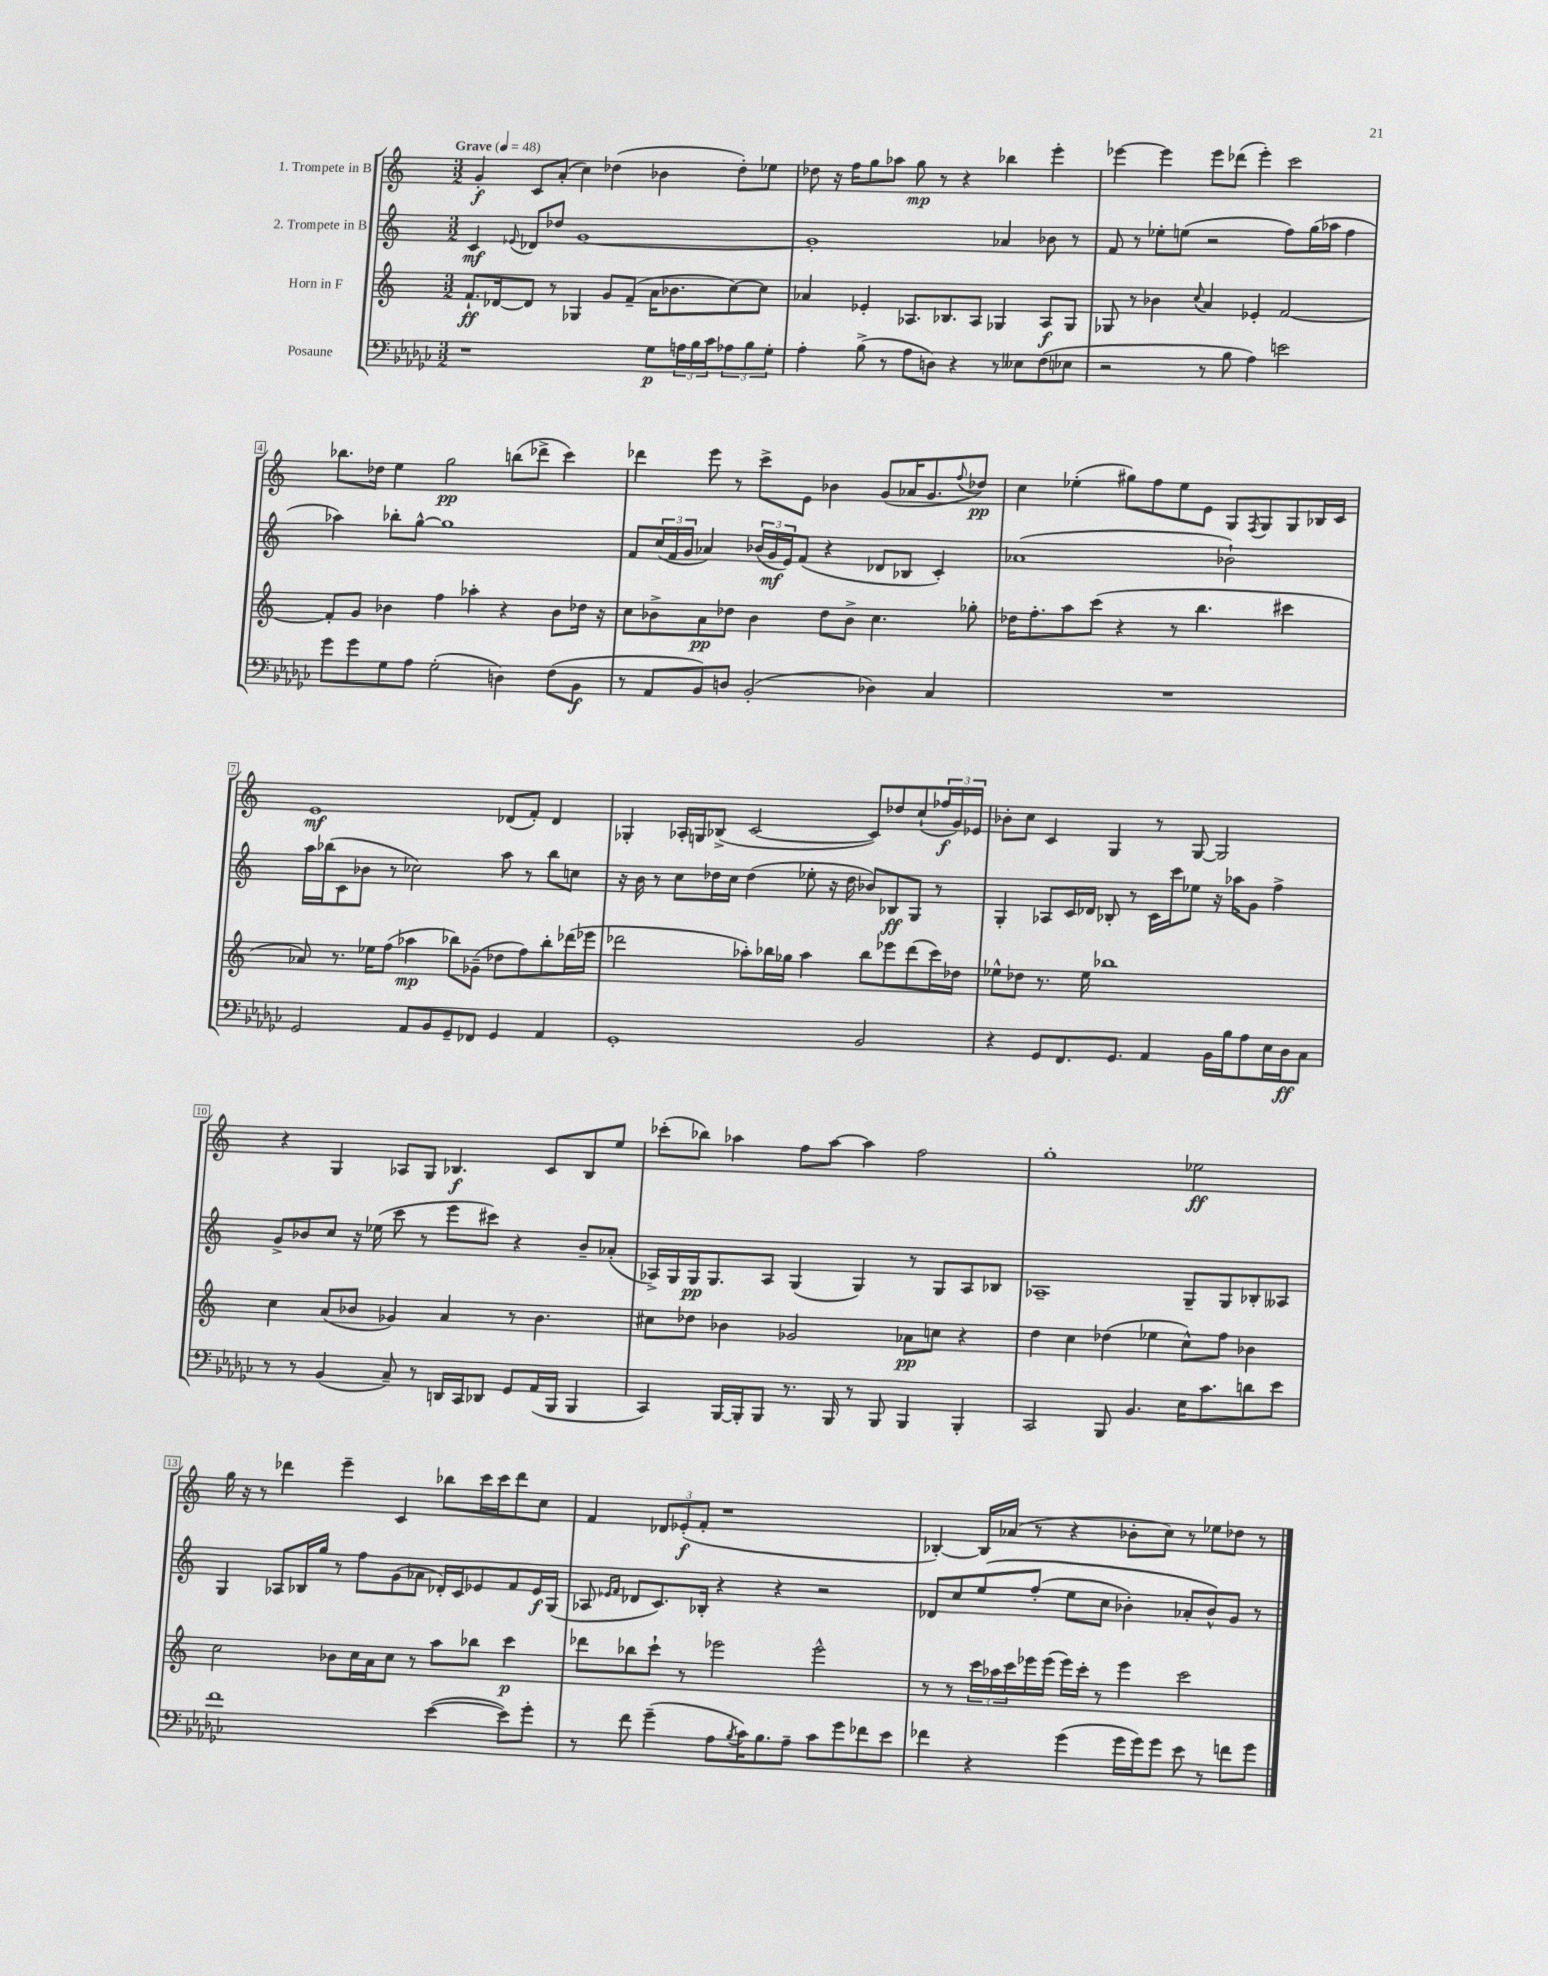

**kern	**dynam	**kern	**dynam	**kern	**dynam	**kern	**dynam
*part4	*part4	*part3	*part3	*part2	*part2	*part1	*part1
*staff4	*staff4	*staff3	*staff3	*staff2	*staff2	*staff1	*staff1
*I"Posaune	*	*I"Horn in F	*	*I"2. Trompete in B	*	*I"1. Trompete in B	*
*clefF4	*	*clefG2	*	*clefG2	*	*clefG2	*
*k[b-e-a-d-g-c-]	*	*k[]	*	*k[]	*	*k[]	*
*M3/2	*	*M3/2	*	*M3/2	*	*M3/2	*
*MM48	*	*MM48	*	*MM48	*	*MM48	*
=1	=1	=1	=1	=1	=1	=1	=1
!	!	!	!	!	!	!LO:TX:a:B:t=Grave	!
1r	.	8.f`/L	ff	4c/	mf	4g'/	f
.	.	[16d-X/k	.	.	.	.	.
.	.	.	.	8qqe-X/	.	.	.
.	.	8d-/J]	.	8d-X/L	.	8c/L	.
.	.	8r	.	8dd-X/J	.	(8a'/J	.
.	.	4G-X/	.	[1g	.	4cc\)	.
.	.	8g/L	.	.	.	(4dd-X\	.
.	.	(8f~/J	.	.	.	.	.
8G-\L	p	16a\KL	.	.	.	4b-X\	.
.	.	8.b-X\	.	.	.	.	.
24An\L	.	.	.	.	.	.	.
24B-\	.	.	.	.	.	.	.
24c-\J	.	.	.	.	.	.	.
12A-X\	.	[8cc\)	.	.	.	8dd-'\L)	.
12B-\	.	.	.	.	.	.	.
.	.	8cc\J]	.	.	.	8ee-X\J	.
12G-'\J	.	.	.	.	.	.	.
=2	=2	=2	=2	=2	=2	=2	=2
4A-'\	.	4a-X/	.	1g']	.	8dd-X\	.
.	.	.	.	.	.	16r	.
.	.	.	.	.	.	16ff\KL	.
(8B-^\	.	4e-X'/	.	.	.	8gg\	.
8r	.	.	.	.	.	8aa-X\J	.
8A-\L	.	8.A-X/L	.	.	.	8gg\	mp
8Dn\J)	.	.	.	.	.	8r	.
.	.	8.B-X/	.	.	.	.	.
4r	.	.	.	.	.	4r	.
.	.	8A-/J	.	.	.	.	.
8r	.	4G-X/	.	4a-X/	.	4bb-X\	.
8E--X\L	.	.	.	.	.	.	.
(8F\	.	8A-/L	f	8b-X\	.	4eee'\	.
8E-X\J	.	8G-/J	.	8r	.	.	.
=3	=3	=3	=3	=3	=3	=3	=3
2r	.	8G-X/	.	8f/	.	[4eee-X\	.
.	.	8r	.	8r	.	.	.
.	.	4b-X\	.	8ee-X'\L	.	4eee-\]	.
.	.	.	.	(8een\J	.	.	.
.	.	8qqcc/	.	.	.	.	.
8r	.	4a/	.	2r	.	8eee-\L	.
8B-\	.	.	.	.	.	(8ddd-X\J	.
4A-\)	.	4e-X'/	.	.	.	4eee-'\)	.
2en\	.	[2f/	.	8ff\L)	.	2ccc\	.
.	.	.	.	(16gg\L	.	.	.
.	.	.	.	16aa-X\JJ	.	.	.
.	.	.	.	4ff\	.	.	.
!!LO:LB:g=z
=4	=4	=4	=4	=4	=4	=4	=4
8g-\L	.	8f'/L]	.	4aa-X\)	.	8.bb-X\L	.
8g-\	.	8g/J	.	.	.	.	.
.	.	.	.	.	.	16dd-X\Jk	.
8G-\	.	4b-X\	.	8bb-X'\L	.	4ee\	.
8A-\J	.	.	.	[8gg^^\J	.	.	.
(2G-'\	.	4ff\	.	1gg]	.	2gg\	pp
.	.	4aa-X'\	.	.	.	.	.
4Dn\)	.	4r	.	.	.	(8bbn\L	.
.	.	.	.	.	.	8ddd-X^\J	.
(8F\L	.	8b-\L	.	.	.	4ccc\)	.
8BB-\J	f	16dd-X\Jk	.	.	.	.	.
.	.	16r	.	.	.	.	.
=5	=5	=5	=5	=5	=5	=5	=5
8r	.	8cc\L	.	8f/L	.	4ddd-X\	.
8AA-/L	.	8b-X^\	.	(24cc/L	.	.	.
.	.	.	.	24f/	.	.	.
.	.	.	.	24g/JJ	.	.	.
8BB-/)	.	8a\	pp	4a-X/)	.	8eee\	.
8Dn/J	.	8dd-X\J	.	.	.	8r	.
(2BB-'/	.	4b-\	.	(24b-X/LL	.	8ccc^\L	.
.	.	.	.	24g/	mf	.	.
.	.	.	.	24e/J)	.	.	.
.	.	.	.	(8f/J	.	8e\J	.
.	.	8dd-\L	.	4r	.	4b-X\	.
.	.	8b-^\J	.	.	.	.	.
4D-X\)	.	4.cc\	.	8d-X/L	.	(8g/L	.
.	.	.	.	8B-X/J	.	16a-X/K	.
.	.	.	.	.	.	8.g/	.
4C-/	.	.	.	4c'/)	.	.	.
.	.	.	.	.	.	8qqff/	.
.	.	8gg-X'\	.	.	.	8dd-X/J)	pp
=6	=6	=6	=6	=6	=6	=6	=6
1.r	.	16dd-X\KL	.	(1a-X	.	4cc\	.
.	.	8.ff'\	.	.	.	.	.
.	.	8aa\	.	.	.	(4ee-X'\	.
.	.	(8ccc\J	.	.	.	.	.
.	.	4r	.	.	.	8gg#X\L)	.
.	.	.	.	.	.	8ff\	.
.	.	8r	.	.	.	8ee-\	.
.	.	4.bb\	.	.	.	8e\J	.
.	.	.	.	2b-X`\)	.	8G/L	.
.	.	.	.	.	.	8qF/	.
.	.	.	.	.	.	8G/	.
.	.	4ccc#X\	.	.	.	8G/	.
.	.	.	.	.	.	16B-X/L	.
.	.	.	.	.	.	16c/JJ	.
!!LO:LB:g=z
=7	=7	=7	=7	=7	=7	=7	=7
2GG-/	.	8a-X/)	.	16aa\LL	.	1e	mf
.	.	.	.	(16bb-X\J	.	.	.
.	.	8.r	.	8c\	.	.	.
.	.	.	.	8b-X\J	.	.	.
.	.	16ee-X\KL	.	.	.	.	.
.	.	(8ff\J	.	8r	.	.	.
8AA-/L	.	4aa-X\	mp	2cc-X\)	.	.	.
8BB-/	.	.	.	.	.	.	.
8GG-~/	.	8bb-X\L)	.	.	.	.	.
8FF-X/J	.	(8g-X~\J	.	.	.	.	.
4GG-/	.	8dd-X\L	.	8aa\	.	(8d-X/L	.
.	.	8ff\)	.	8r	.	8f'/J)	.
4AA-/	.	8bb-'\	.	8bb-\L	.	4d-/	.
.	.	(16ddd-X\L	.	8ccn\J	.	.	.
.	.	16eee-X\JJ	.	.	.	.	.
=8	=8	=8	=8	=8	=8	=8	=8
1GG-'	.	2ddd-X\	.	16r	.	4G-X'/	.
.	.	.	.	16b\	.	.	.
.	.	.	.	8r	.	.	.
.	.	.	.	8cc\L	.	16A-X'/LL	.
.	.	.	.	.	.	16Gn/J	.
.	.	.	.	16dd-X\L	.	(8B-X^/J	.
.	.	.	.	16cc\JJ	.	.	.
.	.	8aa-X'\L)	.	(4dd-\	.	[2c/	.
.	.	16bb-X\L	.	.	.	.	.
.	.	16gg-X\JJ	.	.	.	.	.
.	.	4aa-\	.	8ee-X'\	.	.	.
.	.	.	.	16r	.	.	.
.	.	.	.	16dd-\	.	.	.
2BB-/	.	8bb-\L	.	8b-X/L)	.	8c/L])	.
.	.	8eee-X\	.	8B-X/	ff	8dd-X/	.
.	.	(8ddd-\	.	8G/J	.	(8cc`/	.
.	.	16ccc\L)	.	8r	.	24ff-X/L	f
.	.	.	.	.	.	24g/)	.
.	.	16dd-X\JJ	.	.	.	.	.
.	.	.	.	.	.	24e-X/JJ	.
=9	=9	=9	=9	=9	=9	=9	=9
4r	.	8ee-X^^\L	.	4G'/	.	8b-X'\L	.
.	.	8dd-X\J	.	.	.	8cc\J	.
8GG-/L	.	8.r	.	8A-X/L	.	4c/	.
8.FF/	.	.	.	16c/L	.	.	.
.	.	16ee-\	.	16d-X/JJ	.	.	.
.	.	1bb-X	.	8B-X'/	.	4G/	.
8.GG-/J	.	.	.	.	.	.	.
.	.	.	.	8r	.	.	.
4AA-/	.	.	.	16c\LL	.	8r	.
.	.	.	.	16ccc\J	.	.	.
.	.	.	.	8ee-X\J	.	[8G/	.
16BB-\LL	.	.	.	16r	.	2G/]	.
16B-\J	.	.	.	16aa-X\KL	.	.	.
8A-\	.	.	.	8g\J	.	.	.
16E-\L	.	.	.	4ff^\	.	.	.
16D-\J	ff	.	.	.	.	.	.
8C-\J	.	.	.	.	.	.	.
!!LO:LB:g=z
=10	=10	=10	=10	=10	=10	=10	=10
8r	.	4cc\	.	8g^/L	.	4r	.
8r	.	.	.	8b-X/	.	.	.
(4BB-/	.	(8a/L	.	8cc/J	.	4G/	.
.	.	8b-X/J	.	16r	.	.	.
.	.	.	.	(16ee-X\	.	.	.
8C-~/)	.	4g-X/)	.	8ccc\	.	8A-X/L	.
8r	.	.	.	8r	.	8G/J	.
16DDn/LL	.	4a/	.	8eee\L	.	4.B-X/	f
16CC-/J	.	.	.	.	.	.	.
8DD-X/J	.	.	.	8ccc#X\J)	.	.	.
8GG-/L	.	8r	.	4r	.	.	.
(16AA-/L	.	4.b-\	.	.	.	8c/L	.
16BBB-/JJ	.	.	.	.	.	.	.
4BBB-/	.	.	.	8b-~/L	.	8B-/	.
.	.	.	.	(8a-X'/J	.	8ee/J	.
=11	=11	=11	=11	=11	=11	=11	=11
4CC-/)	.	8cc#X\L	.	16A-X^/LL)	.	(8ccc-X'\L	.
.	.	.	.	16G/	.	.	.
.	.	8dd-X\J	.	16G/J	pp	8bb-X\J)	.
.	.	.	.	8.G/	.	.	.
[16BBB-/LL	.	4b-X\	.	.	.	4aa-X\	.
16BBB-'/J]	.	.	.	.	.	.	.
8BBB-/J	.	.	.	8A-/J	.	.	.
8.r	.	2g-X/	.	(4G/	.	8ff\L	.
.	.	.	.	.	.	[8aa-\J	.
16BBB-/	.	.	.	.	.	.	.
8r	.	.	.	4G/)	.	4aa-\]	.
8BBB-/	.	.	.	.	.	.	.
4BBB-/	.	8a-X\L	pp	8r	.	2ff\	.
.	.	8ccn\J	.	8G/L	.	.	.
4BBB-'/	.	4r	.	8A-/	.	.	.
.	.	.	.	8B-X/J	.	.	.
=12	=12	=12	=12	=12	=12	=12	=12
2CC-/	.	4dd\	.	1A-X~	.	1gg'	.
.	.	4cc\	.	.	.	.	.
8BBB-/	.	(4dd-X\	.	.	.	.	.
4.BB-/	.	.	.	.	.	.	.
.	.	4ee-X\	.	.	.	.	.
16E-\KL	.	8cc^^\L)	.	8G~/L	.	2ee-X\	ff
8.c-\	.	.	.	.	.	.	.
.	.	8ff\J	.	8G/	.	.	.
8dn\	.	4b-X\	.	8B-X'/	.	.	.
8e-\J	.	.	.	8A--X/J	.	.	.
!!LO:LB:g=z
=13	=13	=13	=13	=13	=13	=13	=13
1f	.	2cc\	.	4G/	.	16gg\	.
.	.	.	.	.	.	16r	.
.	.	.	.	.	.	8r	.
.	.	.	.	8A-X/L	.	4ddd-X\	.
.	.	.	.	16B-X/L	.	.	.
.	.	.	.	16gg/JJ	.	.	.
.	.	8b-X\L	.	8r	.	4eee~\	.
.	.	16cc\L	.	8ff\L	.	.	.
.	.	16a\J	.	.	.	.	.
.	.	8cc\J	.	(8g\	.	4c/	.
.	.	8r	.	8a-X\J	.	.	.
([4e-\	.	8aa\L	.	16d-X'/LL)	.	8bb-X\L	.
.	.	.	.	16c/J	.	.	.
.	.	8bb-X\J	.	8e-X/	.	16ccc\L	.
.	.	.	.	.	.	16ccc\J	.
8e-\L])	.	4ccc\	p	8f/	.	8ddd-\	.
8g-'\J	.	.	.	16e-/L	f	8cc\J	.
.	.	.	.	(16G/JJ	.	.	.
=14	=14	=14	=14	=14	=14	=14	=14
8r	.	8ddd-X\L	.	8A-X/	.	4f/	.
.	.	.	.	16qqe-X/LL	.	.	.
.	.	.	.	16qqf/JJ	.	.	.
8f\	.	8bb-X\	.	8d-X/L	.	.	.
(4g-~\	.	8ccc`\J	.	8.c/)	.	12d-X/L	.
.	.	.	.	.	.	(12e-X'/	f
.	.	8r	.	.	.	.	.
.	.	.	.	.	.	12f'/J	.
.	.	.	.	16B-X'/Jk	.	.	.
8A-\L	.	2eee-X\	.	4r	.	1r	.
8qB-/	.	.	.	.	.	.	.
16c-\K)	.	.	.	.	.	.	.
8.B-\	.	.	.	.	.	.	.
.	.	.	.	4r	.	.	.
8A-~\J	.	.	.	.	.	.	.
8c-\L	.	2eee-^^\	.	2r	.	.	.
8g-\	.	.	.	.	.	.	.
8f-X\	.	.	.	.	.	.	.
8e-\J	.	.	.	.	.	.	.
=15	=15	=15	=15	=15	=15	=15	=15
4f-X\	.	8r	.	8d-X/L	.	[4B-X'/)	.
.	.	8r	.	8cc/	.	.	.
4r	.	24ccc\LL	.	(8ee/	.	16B-/LL]	.
.	.	24aa-X\	.	.	.	.	.
.	.	.	.	.	.	(16a-X/JJ	.
.	.	24ccc\	.	.	.	.	.
.	.	16eee-X\	.	(8ff'/J	.	8r	.
.	.	(16eee-\JJ	.	.	.	.	.
(4g-\	.	16eee-\LL)	.	8ee\L	.	4r	.
.	.	16ccc'\JJ	.	.	.	.	.
.	.	8r	.	8cc\J	.	.	.
16g-\LL	.	4eee-\	.	4b-X'\)	.	8b-X'\L	.
16g-\J)	.	.	.	.	.	.	.
8g-\J	.	.	.	.	.	8cc\J)	.
8e-\	.	2ccc\	.	8a-X'/L	.	8r	.
8r	.	.	.	8b-^^/)	.	8ee-X\L	.
8fn\L	.	.	.	8g/J	.	8dd-X\J	.
8g-\J	.	.	.	8r	.	8r	.
==	==	==	==	==	==	==	==
*-	*-	*-	*-	*-	*-	*-	*-
